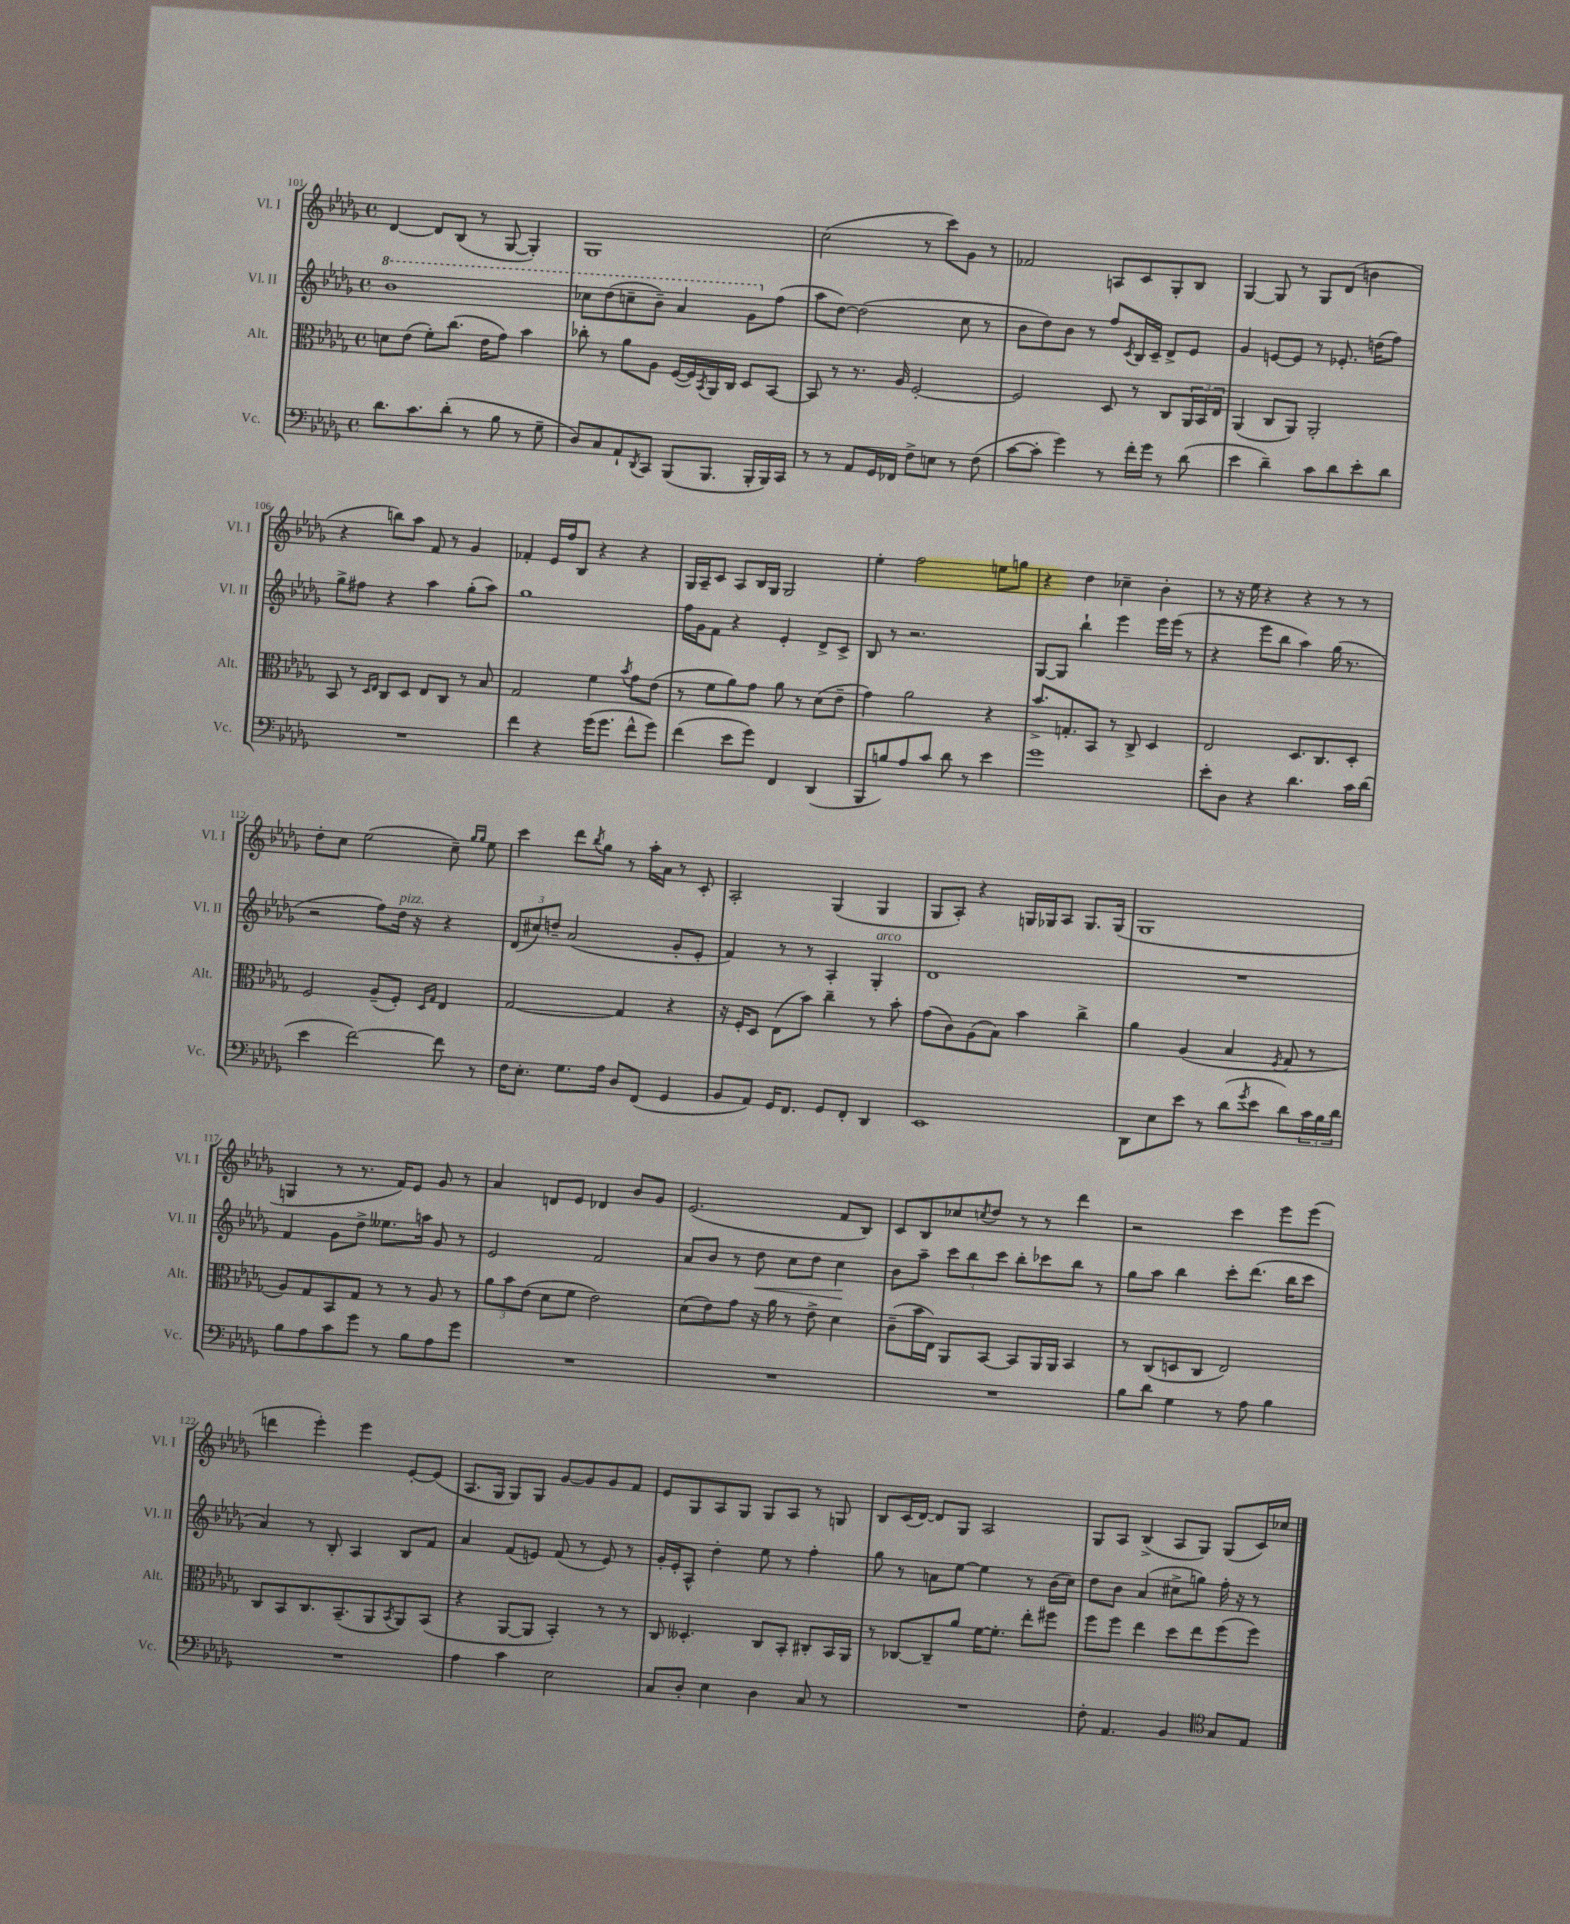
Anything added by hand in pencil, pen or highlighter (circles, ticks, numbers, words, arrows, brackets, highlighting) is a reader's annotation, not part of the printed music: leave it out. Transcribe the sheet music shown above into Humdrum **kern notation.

**kern	**kern	**kern	**dynam	**kern
*part4	*part3	*part2	*part2	*part1
*staff4	*staff3	*staff2	*staff2	*staff1
*I"Vc.	*I"Alt.	*I"Vl. II	*	*I"Vl. I
*I'Vc.	*I'Alt.	*I'Vl. II	*	*I'Vl. I
*clefF4	*clefC3	*clefG2	*	*clefG2
*k[b-e-a-d-g-]	*k[b-e-a-d-g-]	*k[b-e-a-d-g-]	*	*k[b-e-a-d-g-]
*M4/4	*M4/4	*M4/4	*	*M4/4
*met(c)	*met(c)	*met(c)	*	*met(c)
*	*	*8va	*	*
=101	=101	=101	=101	=101
8.d-\L	8dn\L	1bb-	.	[4d-/
.	(8e-\J	.	.	.
8.c\	.	.	.	.
.	8f'\L)	.	.	8d-/L]
(8d-'\J	(8.cc\J	.	.	(8B-/J
8r	.	.	.	8r
.	16e-\KL	.	.	.
8B-\	8g-\J)	.	.	[8G-/
8r	4b-\	.	.	4G-'/])
8G-~\	.	.	.	.
=102	=102	=102	=102	=102
8D-/L)	8cc-X'\	8ccc-X\L	.	1G-
8C/	8r	(8ddd-\	.	.
8AA-`/	8a-\L	8cccn~\	.	.
8qDD-/	.	.	.	.
8CC/J	8A-\J	8bb-~\J)	.	.
(8BBB-/L	([16F/LL	4aa-/	.	.
.	16F/])	.	.	.
.	8qBB-/	.	.	.
8.BBB-/J	16AA-/	.	.	.
.	16C/JJ	.	.	.
.	8D-/L	8gg-\L	.	.
16BBB-'/LL	.	.	.	.
*	*	*X8va	*	*
16BBB-/)	[8BB-/J	(8ff\J	.	.
16CC/JJ	.	.	.	.
=103	=103	=103	=103	=103
8r	8BB-/]	8aa-\L	.	(2cc\
8r	8r	[8dd-\J)	.	.
8AA-/L	8.r	(2dd-\]	.	.
16GG-/L	.	.	.	.
16FF-X/JJ	16A-/	.	.	.
8F^\L	[2F'/	.	.	8r
8En\J	.	.	.	8ccc\L)
8r	.	8cc\	.	8g-\J
(8F\	.	8r	.	8r
=104	=104	=104	=104	=104
[8c\L	2F/]	8b-\L	.	2f-X/
8c'\J]	.	8dd-\)	.	.
4g-\)	.	8b-\J	.	.
.	.	8r	.	.
8r	8D-/	8ff/L	.	8An/L
.	.	8qc/	.	.
16f'\LL	8r	16B-/L	.	8c/
16g-\JJ	.	16c~/JJ	.	.
8r	8C/L	8d-^/L	.	8G-'/
(8d-\	24AA-/L	8e-/J	.	8B-/J
.	24BB-/	.	.	.
.	24E-/JJ	.	.	.
=105	=105	=105	=105	=105
4e-\	(4AA-/	4g-/	.	[4G-/
4d-~\)	8C/L	[8en/L	.	8G-/]
.	8AA-/J)	8e/J]	.	8r
8c\L	2AA-'/	8r	.	8G-/L
8d-\	.	8.e-X'/	.	(8d-/J
8e-'\	.	.	.	4bn\
.	.	(16ddn\KL	.	.
8d-\J	.	8ff\J)	.	.
!!LO:LB:g=z
=106	=106	=106	=106	=106
1r	8BB-/	8gg-^\L	.	4r
.	8r	8ff#X\J	.	.
.	16qqD-/LL	.	.	.
.	16qqE-/JJ	.	.	.
.	8C/L	4r	.	8bbn\L)
.	8D-/J	.	.	8aa-\J
.	8E-/L	4aa-\	.	8f/
.	8C/J	.	.	8r
.	8r	(8gg-'\L	.	4g-/
.	8B-/	8aa-\J)	.	.
=107	=107	=107	=107	=107
4f\	2G-/	1gg-	.	4f-X'/
4r	.	.	.	16e-/LL
.	.	.	.	16ff/J
.	.	.	.	8B-/J
(16g-\KL	4f\	.	.	4r
8.g-\J	.	.	.	.
.	8qb-/	.	.	.
8f^^\L	8g-\L	.	.	4r
8g-\J)	(8e-\J	.	.	.
=108	=108	=108	=108	=108
(4f\	8r	16ff\LL	.	16G-/LL
.	.	16g-\J	.	16A-~/J
.	8f\L	8f\J	.	8c/J
8e-\L	8a-\)	4r	.	8A-/L
8g-\J)	8g-\J	.	.	16B-/L
.	.	.	.	16G-/JJ
4FF/	8a-\	4e-'/	.	2G-/
.	8r	.	.	.
(4DD-/	(8d-\L	8d-^/L	.	.
.	8e-~\J	8c^/J	.	.
=109	=109	=109	=109	=109
8BBB-/L	4g-\)	8B-/	.	4ee-'\
8Bn/)	.	8r	.	.
8A-/	2a-\	2.r	.	2ff\
8c/J	.	.	.	.
8d-\	.	.	.	.
8r	.	.	.	.
4e-\	4r	.	.	8een\L
.	.	.	.	8ggn\J
=110	=110	=110	=110	=110
1g-	8.b-^/L	[8G-/L	.	4r
.	.	8G-/J]	.	.
.	8.Gn'/	.	.	.
.	.	4bb-`\	.	4dd-\
.	8BB-/J	.	.	.
.	8r	4eee-\	.	4cc-X~\
.	8C^/	.	.	.
.	4D-/	16eee-\LL	.	4b-'\
.	.	(16eee-\JJ	.	.
.	.	8r	.	.
=111	=111	=111	=111	=111
8e-'\L	2E-/	4r	.	8r
8D-\J	.	.	.	16r
.	.	.	.	16ee-\
4r	.	8eee-\L	.	4r
.	.	8bb-\J	.	.
4.d-\	8.D-/L	4aa-\)	.	4r
.	8.C/	.	.	.
.	.	(16gg-\	.	8r
.	.	8.r	.	.
16c\LL	8D-'/J	.	.	8r
(16d-\JJ	.	.	.	.
!!LO:LB:g=z
=112	=112	=112	=112	=112
4e-\	2F/	2r	.	8dd-'\L
.	.	.	.	8cc\J
[2f\)	.	.	.	(2ee-\
.	(8A-~/L	8ff\L)	.	.
!	!	!LO:TX:a:i:t=pizz.	!	!
.	8F'/J)	16dd-\Jk	.	.
.	.	16r	.	.
.	16qqD-/LL	.	.	.
.	16qqG-/JJ	.	.	.
8f\]	4E-/	4r	.	8cc~\)
.	.	.	.	16qqgg-/LL
.	.	.	.	16qqgg-/JJ
8r	.	.	.	8ee-\
=113	=113	=113	=113	=113
16F\KL	[2G-/	(12d-/L	.	4ccc\
8.E-'\J	.	.	.	.
.	.	12cc#X/)	.	.
.	.	12ddn~/J	.	.
8.G-\L	.	(2a-/	.	8ddd-\L
.	.	.	.	8qbb-/
.	.	.	.	8gg-\J
16A-\Jk	.	.	.	.
8D-/L	4G-/]	.	.	8r
(8FF/J	.	.	.	16aa-'\LL
.	.	.	.	16a-\JJ
4GG-/	4r	8g-'/L	.	8r
.	.	8e-'/J	.	8c'/
=114	=114	=114	=114	=114
8BB-/L	16r	4f/)	.	2A-'/
.	16F'/KL	.	.	.
8AA-/J)	8D-/J	.	.	.
16GG-/KL	(8E-\L	8r	.	.
8.FF/J	.	.	.	.
.	8b-\J)	8r	.	.
8GG-/L	4cc~\	4A-'/	.	(4G-/
8FF'/J	.	.	.	.
!	!	!LO:TX:a:i:t=arco	!	!
4DD-/	8r	4G-'/	.	4G-/
.	8b-'\	.	.	.
=115	=115	=115	=115	=115
1EE-	(8g-\L	1d-	.	8G-/L
.	8c\)	.	.	8A-'/J)
.	(8A-\	.	.	4r
.	8B-\J)	.	.	.
.	4b-\	.	.	16Gn/LL
.	.	.	.	16G-X/J
.	.	.	.	8A-/J
.	4cc^\	.	.	8.G-/L
.	.	.	.	(16G-/Jk
=116	=116	=116	=116	=116
8DD-\L	4a-\	1r	.	1G-
8E-\	.	.	.	.
8e-\J	(4A-/	.	.	.
8r	.	.	.	.
(8d-\L	4B-/	.	.	.
8qg-/	.	.	.	.
8e-\J	.	.	.	.
.	8qF/	.	.	.
8d-\L)	8G-/	.	.	.
24c\L	8r	.	.	.
24B-\	.	.	.	.
24d-\JJ	.	.	.	.
!!LO:LB:g=z
=117	=117	=117	=117	=117
8B-\L	8A-/L)	4f/	.	4Gn/
8A-\	8G-/	.	.	.
8c\	8BB-/	8g-\L	.	8r
8g-\J	8G-/J	8dd-^\J	.	8.r
8r	8r	8.ee--X\L	.	.
.	.	.	.	16f/KL)
8B-\L	8r	.	.	8e-/J
.	.	16aan\Jk	.	.
8A-\	8A-/	8g-/	.	8g-/
8g-\J	8r	8r	.	8r
=118	=118	=118	=118	=118
1r	12a-\L	2e-/	.	4a-/
.	12b-\	.	.	.
.	(12e-\J	.	.	.
.	8d-\L	.	.	8dn/L
.	8f\J	.	.	8e-/J
.	2e-\)	2f/	.	4d-X/
.	.	.	.	8b-/L
.	.	.	.	8g-/J
=119	=119	=119	=119	=119
1r	(8d-\L	8a-/L	.	(2.e-/
.	8e-\)	8b-/J	.	.
.	8g-\J	8r	.	.
!	!	!	!LO:HP:b	!
.	16r	8dd-\	<	.
.	16a-\	.	.	.
.	8r	8cc\L	.	.
.	8e-^\	8dd-\J	.	.
.	4d-\	4cc\	.	8f/L
.	.	.	.	8B-/J)
.	.	.	[	.
=120	=120	=120	=120	=120
1r	(8c~\L	8b-\L	.	8c/L
.	16b-\L	8aa-~\J	.	8B-/
.	16E-\JJ)	.	.	.
.	8AA-/L	12ccc\L	.	8cc-X/
.	.	12bb-\	.	.
.	.	.	.	8qccn/
.	[8BB-/J	.	.	8dd-/J
.	.	12ccc\J	.	.
.	8BB-/L]	8bb-'\L	.	8r
.	16AA-/L	8ccc-X\	.	8r
.	16AA-/JJ	.	.	.
.	4BB-/	8bb-\J	.	4ddd-\
.	.	8r	.	.
=121	=121	=121	=121	=121
8B-\L	8r	8gg-\L	.	2r
8d-\J	(8C/L	8aa-\J	.	.
4G-\	8Dn/	4bb-\	.	.
.	8C/J	.	.	.
8r	2E-/)	8ccc'\L	.	4ccc\
8A-\	.	(8.ddd-\J	.	.
4B-\	.	.	.	8eee-\L
.	.	16bb-\KL	.	.
.	.	8ccc\J	.	(8eee-\J
!!LO:LB:g=z
=122	=122	=122	=122	=122
1r	8C/L	4a-/)	.	4dddn\
.	8BB-/	.	.	.
.	8.C/	8r	.	4eee-'\)
.	.	8B-'/	.	.
.	(8.BB-~/	.	.	.
.	.	4A-/	.	4eee-\
.	8AA-/	.	.	.
.	8qBB-/	.	.	.
.	8AA-/)	8B-/L	.	[8e-'/L
.	(8BB-/J	8f/J	.	(8e-/J]
=123	=123	=123	=123	=123
4A-\	4r	4a-/	.	8.A-/L
.	.	.	.	16G-/Jk
4c\	[8AA-/L	(8f/L	.	8G-/L)
.	8AA-/J]	8en/J)	.	8G-/J
2E-\	4BB-'/)	(8f/	.	[8g-/L
.	.	8r	.	8g-/]
.	8r	8e/)	.	8g-/
.	8r	8r	.	8f/J
=124	=124	=124	=124	=124
8C/L	8C/	16g-'/LL	.	8e-/L
.	.	16e-'/J	.	.
8D-'/J	4.D--X'/	8A-^^/J	.	8G-/
4E-\	.	4dd-'\	.	8A-/
.	.	.	.	8G-/J
4D-\	8C/L	8ee-\	.	8G-/L
.	8BB-'/J	8r	.	8A-/J
8C/	8C#X'/L	4ff'\	.	8r
8r	16BB-/L	.	.	8Gn/
.	16AA-/JJ	.	.	.
=125	=125	=125	=125	=125
1r	8r	8gg-\	.	8B-/L
.	[8C-X/L	8r	.	(16c/L
.	.	.	.	[16d-/JJ)
.	8C-~/]	8an\L	.	8d-/L]
.	8a-/J	[8ee-\J	.	8G-/J
.	[16f\KL	4ee-\]	.	2A-/
.	8.f'\J]	.	.	.
.	8ee-'\L	8r	.	.
.	8ff#X\J	(16b-\LL	.	.
.	.	16cc\JJ)	.	.
=126	=126	=126	=126	=126
8F'\	8ff\L	8dd-\L	.	8G-/L
4.AA-/	8ff\J	8b-\J	.	8A-/J
.	4ee-\	(4a-/	.	(4B-^/
4BB-/	8dd-\L	8cc#X^\L	.	8A-/L
.	8ee-\	8ggn\J)	.	8G-/J)
*clefC4	*	*	*	*
8G-/L	(8ff\	16ff'\	.	(8G-/L
.	.	16r	.	.
8E-/J	8ff\J)	8r	.	16c/L)
.	.	.	.	16cc-X/JJ
==	==	==	==	==
*-	*-	*-	*-	*-
